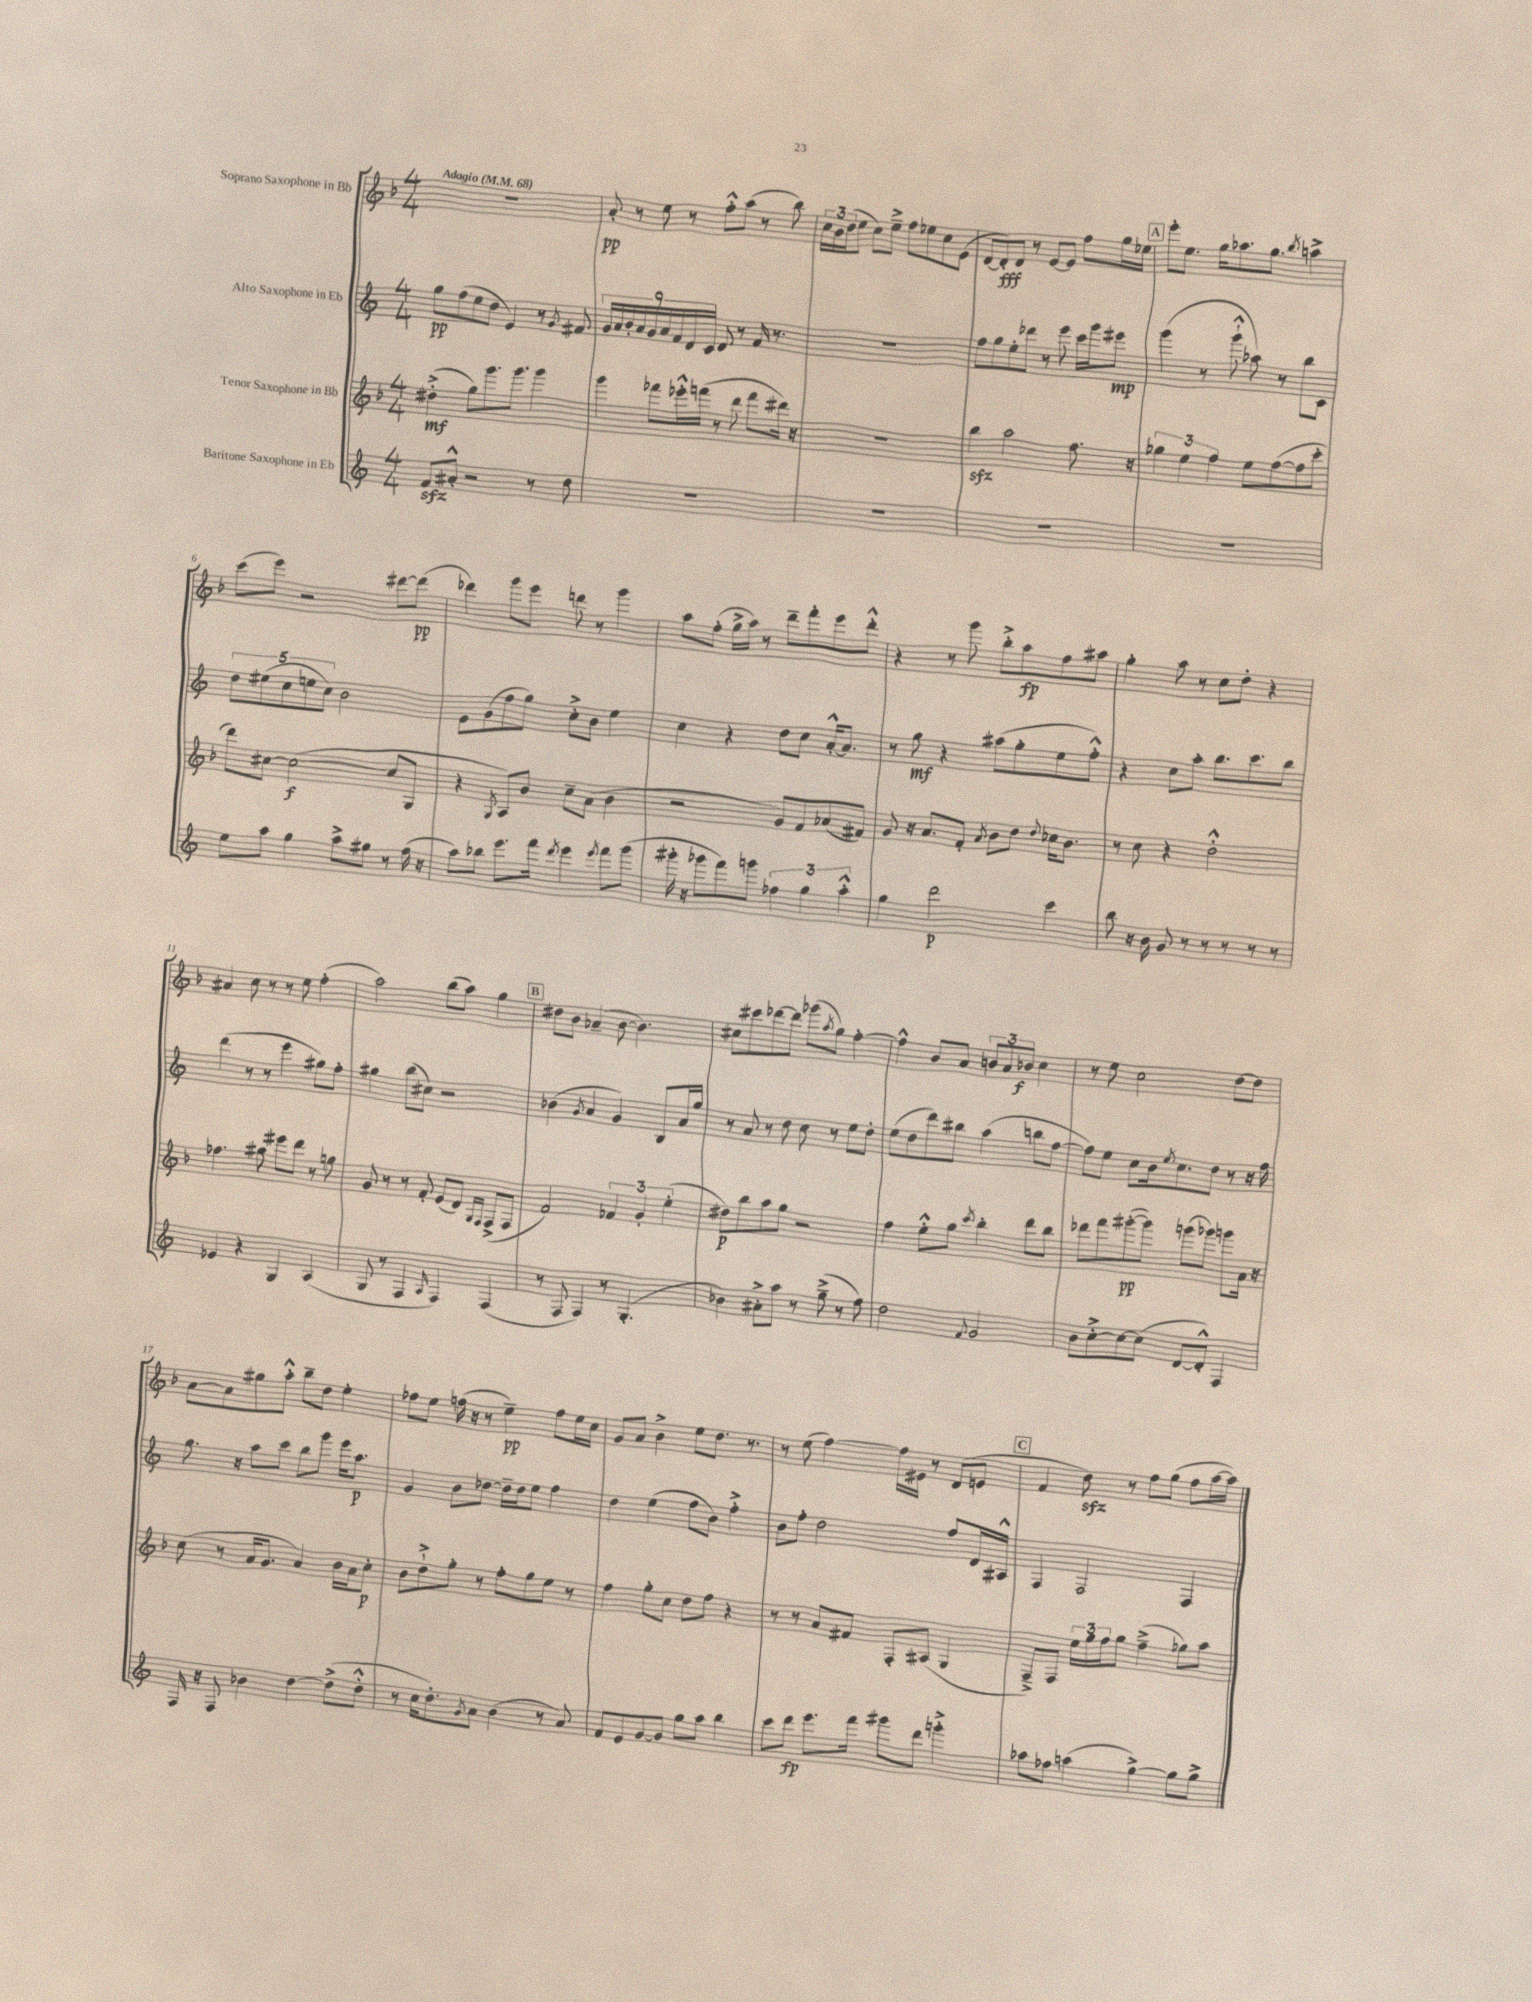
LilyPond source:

<<
\new StaffGroup <<
\new Staff = "s0" \with { instrumentName = "Soprano Saxophone in Bb" } {
    \clef treble \key f \major \numericTimeSignature \time 4/4 \tempo "Adagio" 4 = 68
    R1 |
    a'8-.\pp r8 e''8 r8 f''8-.-^ a''8( r8 bes''8) |
    \tuplet 3/2 { c''16 bes'16 d''16( } e''8 c''8) e''8---> f''8 ees''8 c''8 e'8( |
    d'8~ d'8-.\fff) d'8 r8 e'8~ e'8 f''8 g''16 ees''16 |
    \mark \markup { \box "A" } e'''8-. e''8. g''16 aes''8. g''8. \acciaccatura { bes''8 } a''4-> |
    c'''8( e'''8) r2 dis'''8~ dis'''8\pp( |
    des'''4) g'''8 e'''8 d'''8 r8 g'''4 |
    a''8 f''8-.( g''16-> a''16) r8 d'''8-- f'''8-. e'''8 d'''8-.-^ |
    r4 r8 g'''8 bes''8-.-> a''8\fp f''8 ais''8 |
    g''4-. a''8 r8 c''8 d''8-. r4 |
    ais'4 c''8 r8 r8 e''8 f''4-.( |
    a''2) bes''8( a''8) g''4 |
    \mark \markup { \box "B" } dis''8 bes'8 aes'4--( bes'8~ bes'4.) |
    cis''8 cis'''8 des'''8~ des'''8 ges'''8( \acciaccatura { a''8 } g''8) f''4~-. |
    f''4-^ bes'8 a'8 \tuplet 3/2 { b'8 a'8 bes'8\f } c''4 |
    r8 e''8 c''2 d''8~ d''8 |
    a'8~ a'8 gis''8 a''8-.-^ bes''8-- d''8 e''4-. |
    fes''8 e''8 f''16( r16 r8 e''4--\pp) f''8 e''16 c''16 |
    g'8 a'8 bes'4-> e''8 d''8. r8. |
    r8 e''8( f''4~) f''16 eis'16 r8 d'8( e'8 |
    \mark \markup { \box "C" } f'4 d''8\sfz) r8 f''8 g''8( f''8 a''16~ a''16) \bar "|." |
}
\new Staff = "s1" \with { instrumentName = "Alto Saxophone in Eb" } {
    \clef treble \key c \major \numericTimeSignature \time 4/4
    g''8\pp f''8( e''8 d''8 e'4) r8 \acciaccatura { g'8 } fis'8 |
    \tuplet 9/8 { g'16 a'16 b'16-. a'16 g'16 a'16 f'16 d'16 c'16 } d'8 r8 f'16 r8. |
    R1 |
    f''8 g''8 e''8-. des'''8 r8 e'''8 c'''16 g'''16 eis'''8\mp |
    \mark \markup { \box "A" } g'''4( r8 g'''8-!-^ aes''8) r8 b''8 c'8 |
    \tuplet 5/4 { d''8 eis''8( c''8 e''8 c''8) } b'2 |
    e'8 g'8( f''8 g''8) c''8-.-> b'8 e''4 |
    c''4 r4 d''8 c''8 a'16~-.-^ a'8. |
    r8 g''8\mf r4 ais''8( g''8-. e''8 f''8-.-^) |
    r4 c''8 a''8-. b''8. c'''8. b''8 |
    d'''4( r8 r8 e'''4 gis''8) f''8-. |
    gis''4 b''8( cis''8) r2 |
    \mark \markup { \box "B" } bes'4( \acciaccatura { g'8 } a'4 g'4) b8 a'16 g''16 |
    r8 a'8 r8 d''8 c''8 r8 e''8 d''8-. |
    e''8( d''8 d'''8) bis''8 a''4( b''8 f''8~ |
    f''8) e''8 c''8 b'16 \acciaccatura { e''8 } c''8. d''8 r8 r16 f''16 |
    g''8. r16 a''8 c'''8 b''8 g'''8 e'''16 a''8.\p |
    g'4 b'8 des''8~ des''16-- des''16 e''8 f''4 |
    d''4 e''4( f''8 b'8) f''4-.-> |
    b'8 f''8-. d''2 f''8 d'16 ais16-^ |
    \mark \markup { \box "C" } f4 f2 f4 \bar "|." |
}
\new Staff = "s2" \with { instrumentName = "Tenor Saxophone in Bb" } {
    \clef treble \key f \major \numericTimeSignature \time 4/4
    dis''4-.->\mf( g''8) g'''8. g'''8. g'''4 |
    g'''4 fes'''8 ees'''16-.-^ f'''16( r8 d'''8 f'''8 dis'''16) r16 |
    R1 |
    bes''4\sfz a''2 f''8. r16 |
    \mark \markup { \box "A" } \tuplet 3/2 { ges''4 e''4 f''4 } e''8 f''8~( f''8 c'''8-. |
    d'''8) cis''8~ cis''2~\f( cis''8 g8 |
    r4 \acciaccatura { g8 } a8) bes'8 c''8-- a'8( bes'4 |
    r2 g'8) f'8 aes'8( fis'8) |
    g'8 r16 a'8. f'8-. \acciaccatura { a'8 } bes'8 d''8 \appoggiatura { d''8 } ces''16 bes'8. |
    r8 c''8 r4 d''2-.-^ |
    fes''4. gis''8 eis'''8 d'''8 r8 g''8 |
    g'8 r8 r8 f'8-. e'8( d'8) \grace { g16 f16 } f8->( f8 |
    \mark \markup { \box "B" } f'2) \tuplet 3/2 { fes'4 g'4-. e''4-.( } |
    dis''8\p) bes''8 a''8 g''8 r2 |
    f''4 e''8-.-^ g''8 \acciaccatura { c'''8 } bes''4-. d'''8 bes''8 |
    des'''8 f'''8 gis'''8~-.\pp( gis'''8) g'''8( ges'''8) g'''8 a'16 r16 |
    c''8( r8 a'16 g'8. a'4) bes'16 a'16 c''8-.\p |
    bes'8 d''8-!-> g''8-. r8 f''8-. g''8 e''8 r8 |
    f''4 g''8-. c''8 d''8 f''8 r4 |
    r8 r8 a'8 fis'8 f8-. ais8( g4 |
    \mark \markup { \box "C" } f8--->) f8 \tuplet 3/2 { e''16 g''16 f''16 } g''8 f''4--->( ges''8) a''8 \bar "|." |
}
\new Staff = "s3" \with { instrumentName = "Baritone Saxophone in Eb" } {
    \clef treble \key c \major \numericTimeSignature \time 4/4
    f'8\sfz ais'8-.-^ r2 r8 d''8 |
    R1 |
    R1 |
    R1 |
    \mark \markup { \box "A" } R1 |
    e''8 a''8 g''4 a''8-> gis''8 r8 f''16( r16 |
    a''8) bes''8 e'''8. f'''16 \acciaccatura { d'''8 } e'''4 \acciaccatura { e'''8 } f'''8 g'''8( |
    gis'''16-. r16 ges'''8 f'''8) g'''8 \tuplet 3/2 { fes''4 g''4 a''4-.-^ } |
    g''4 d'''2\p c'''4 |
    b''8 r16 b'16 g'8 r8 r8 r8 r8 r8 |
    ees'4 r4 g4 a4( |
    g8 r8 f4 \grace { a16 } f4) f4( |
    \mark \markup { \box "B" } r8 f8 f4) r8 g4.-.( |
    bes'4) ais'8-.-> a''8 r8 g''8--->( r8 f''8) |
    d''2 \appoggiatura { f'8 } g'2 |
    b'8 c''8~-.-> c''8~ c''8( d'8~ d'8-.-^) f4 |
    f16 r16 f8 bes'4 d''4~ d''8->( d''8-.-^ |
    r8 c''16 d''8.-.) \acciaccatura { g'8 } a'8 b'4( r8 a'8) |
    f'8 e'8 g'8~ g'8 g''8 a''8 b''4 |
    c'''8 d'''8\fp e'''8. f'''16 gis'''8 d'''8 g'''4-.-> |
    \mark \markup { \box "C" } aes''8 fes''8 a''4( g''4~->) g''8 g''8-> \bar "|." |
}
>>
>>
